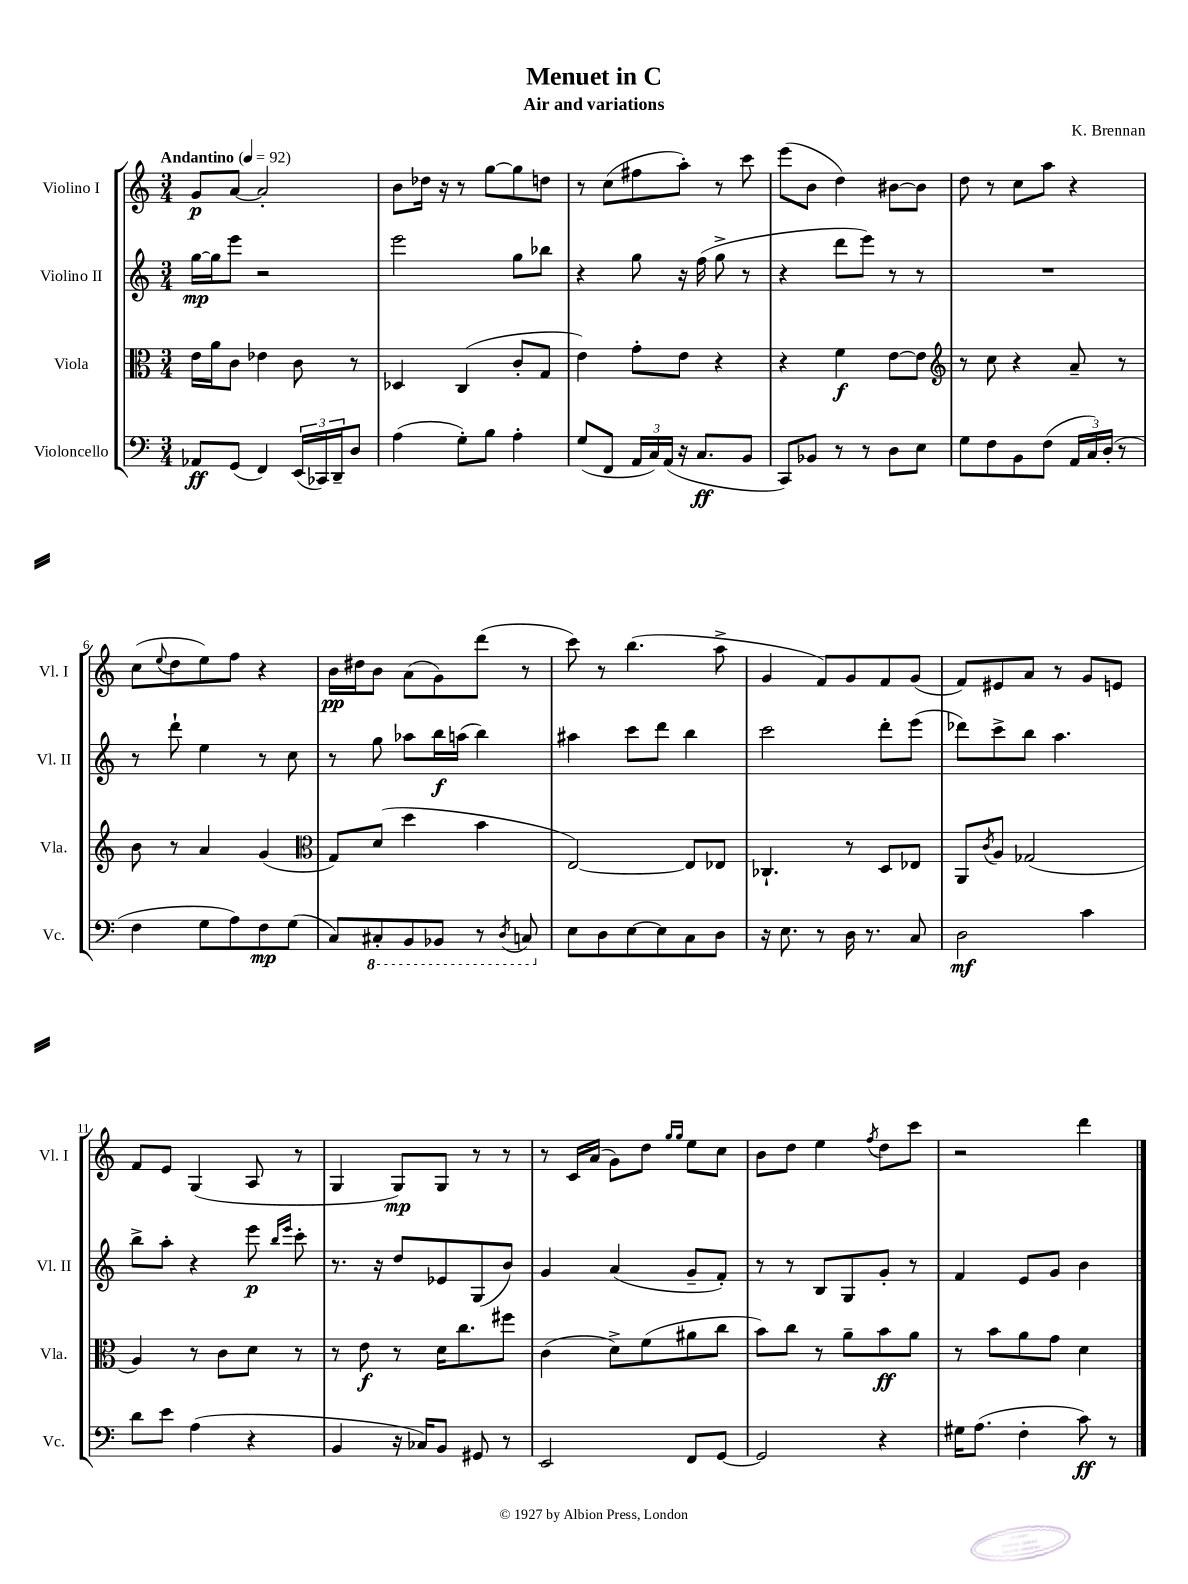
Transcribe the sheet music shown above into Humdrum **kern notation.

**kern	**kern	**kern	**kern
*staff4	*staff3	*staff2	*staff1
*clefF4	*clefC3	*clefG2	*clefG2
*k[]	*k[]	*k[]	*k[]
*M3/4	*M3/4	*M3/4	*M3/4
*MM92	*MM92	*MM92	*MM92
8AA-	16e	[16gg	8g
.	16a	16gg]	.
(8GG	8c	8eee	[8a
4FF)	4e-	2r	2a']
(24EE	8c	.	.
24CC-)	.	.	.
24DD~	.	.	.
8D	8r	.	.
=	=	=	=
(4A	4D-	2eee	8b
.	.	.	16dd-
.	.	.	16r
8G')	(4C	.	8r
8B	.	.	[8gg
4A'	8c'	8gg	8gg]
.	8G	8bb-	8dd
=	=	=	=
(8G	4e)	4r	8r
8FF	.	.	(8cc
24AA	8g'	8gg	8ff#
24C)	.	.	.
(24AA	.	.	.
16r	8e	16r	8aa')
8.C	.	(16ff	.
.	4r	8gg^	8r
8BB	.	8r	8ccc
=	=	=	=
8CC)	4r	4r	(8eee
8BB-	.	.	8b
8r	4f	8ddd	4dd)
8r	.	8eee)	.
8D	[8e	8r	[8b#
8E	8e]	8r	8b#]
=	=	=	=
*	*clefG2	*	*
8G	8r	2.r	8dd
8F	8cc	.	8r
8BB	4r	.	8cc
(8F	.	.	8aa
24AA	8a~	.	4r
24C)	.	.	.
(24D'	.	.	.
8r	8r	.	.
=	=	=	=
4F	8b	8r	(8cc
.	.	.	8qqee
.	8r	8ddd`	8dd
8G	4a	4ee	8ee)
8A)	.	.	8ff
8F	(4g	8r	4r
(8G	.	8cc	.
=	=	=	=
*	*clefC3	*	*
8C)	8G)	8r	16b
.	.	.	16dd#
8CC#'	(8d	8gg	8b
8BBB	4dd	8aa-	(8a
8BBB-	.	16bb	8g)
.	.	(16aa	.
8r	4b	4bb)	(8ddd
8qDD	.	.	.
8CC	.	.	8r
=	=	=	=
8E	[2E)	4aa#	8ccc)
8D	.	.	8r
[8E	.	8ccc	(4.bb
8E]	.	8ddd	.
8C	8E]	4bb	.
8D	8E-	.	8aa^
=	=	=	=
16r	4.C-`	2ccc	4g
8.E	.	.	.
8r	.	.	8f)
16D	8r	.	8g
8.r	.	.	.
.	8D	8ddd'	8f
8C	8E-	(8eee	(8g
=	=	=	=
2D	8AA	8ddd-)	8f)
.	8qc	.	.
.	8A	8ccc^	8e#
.	(2G-	8bb	8a
.	.	4.aa	8r
4c	.	.	8g
.	.	.	8e
=	=	=	=
8d	4A)	8bb^	8f
8e	.	8aa'	8e
(4A	8r	4r	(4G
.	8c	.	.
4r	8d	8eee	8A
.	.	16qqbb	.
.	.	16qqeee	.
.	8r	8ccc'	8r
=	=	=	=
4BB	8r	8.r	4G
.	8e	.	.
.	.	16r	.
16r	8r	8dd	8G)
16C-)	.	.	.
8BB	16d	8e-	8G
.	8.cc	.	.
8GG#	.	(8G	8r
8r	8ff#	8b)	8r
=	=	=	=
2EE	(4c	4g	8r
.	.	.	16c
.	.	.	(16a
.	8d^)	(4a	8g)
.	(8f	.	8dd
.	.	.	16qqgg
.	.	.	16qqgg
8FF	8a#	8g~	8ee
[8GG	8cc	8f')	8cc
=	=	=	=
2GG]	8b)	8r	8b
.	8cc	8r	8dd
.	8r	8B	4ee
.	8a~	8G	.
.	.	.	8qff
4r	8b	8g'	8dd
.	8a	8r	8ccc
=	=	=	=
16G#	8r	4f	2r
(8.A	.	.	.
.	8b	.	.
4F'	8a	8e	.
.	8g	8g	.
8c)	4d	4b	4ddd
8r	.	.	.
==	==	==	==
*-	*-	*-	*-
